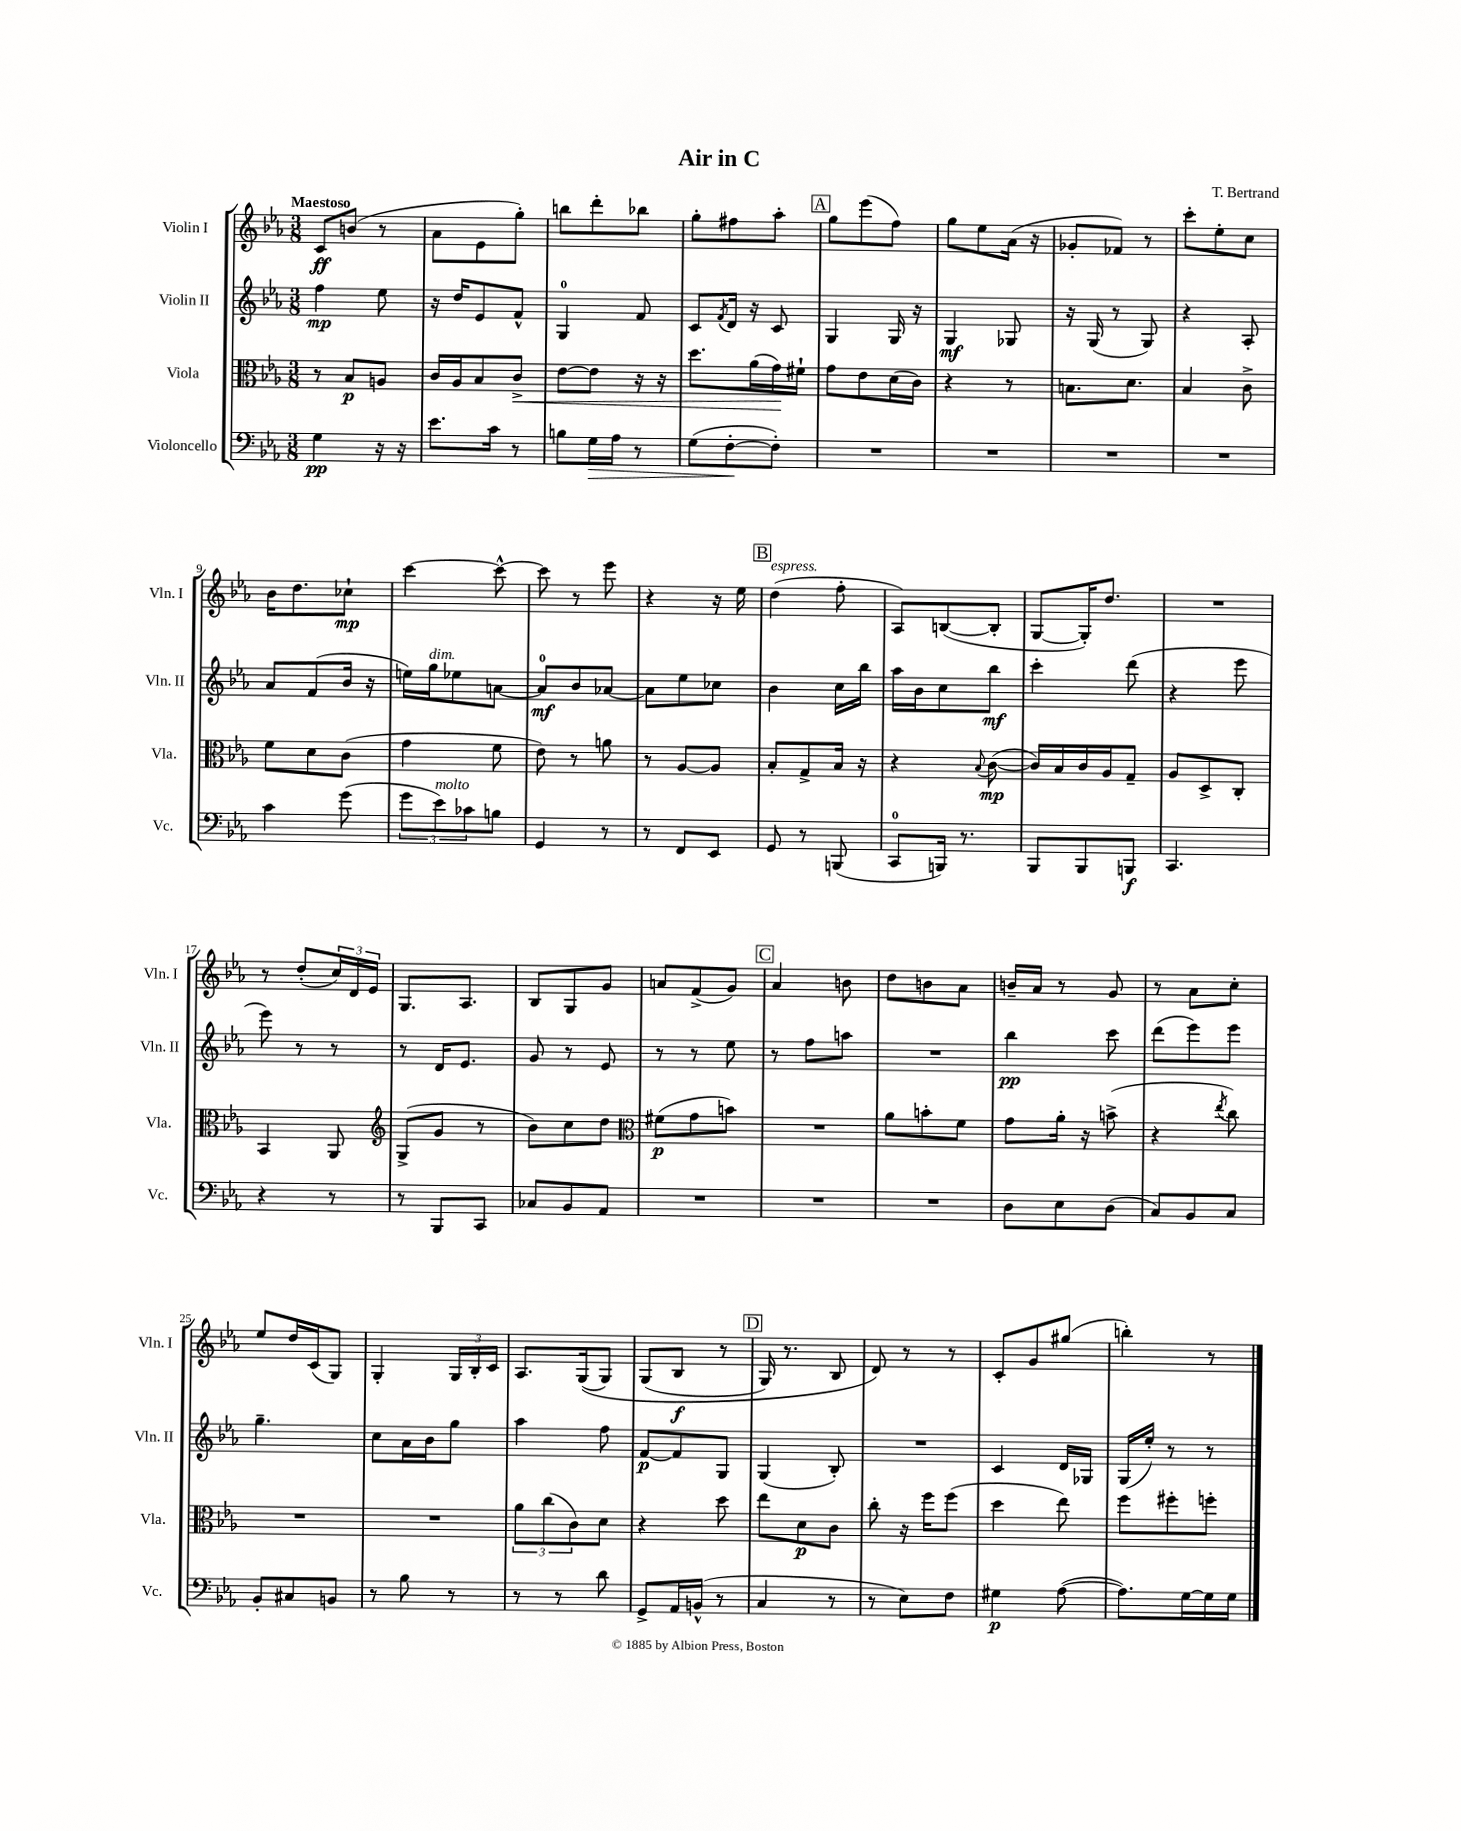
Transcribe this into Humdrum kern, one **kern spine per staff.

**kern	**kern	**kern	**kern
*staff4	*staff3	*staff2	*staff1
*clefF4	*clefC3	*clefG2	*clefG2
*k[b-e-a-]	*k[b-e-a-]	*k[b-e-a-]	*k[b-e-a-]
*M3/8	*M3/8	*M3/8	*M3/8
4G	8r	4ff	8c
.	8B-	.	(8b
16r	8A	8ee-	8r
16r	.	.	.
=	=	=	=
8.e-	16c	16r	8a-
.	16A-	16dd	.
.	8B-	8e-	8e-
16c	.	.	.
8r	8c^	8f^^	8gg')
=	=	=	=
8B	[8e-	4G	8bb
16G	8e-]	.	8ddd'
16A-	.	.	.
8r	16r	8f	8bb-
.	16r	.	.
=	=	=	=
(8G	8.dd	8c	8gg'
.	.	8qf	.
[8F'	.	16d	8ff#
.	(16a-	16r	.
8F'])	16g)	8c	8aa-'
.	16f#`	.	.
=	=	=	=
4.r	8g	4G	8gg
.	8e-	.	(8eee-
.	(16d	16G	8ff)
.	16c)	16r	.
=	=	=	=
4.r	4r	4G	8gg
.	.	.	8ee-
.	8r	8G-	(16a-
.	.	.	16r
=	=	=	=
4.r	8.B	16r	8g-'
.	.	(16G	.
.	.	8r	8f-)
.	8.d	.	.
.	.	8G)	8r
=	=	=	=
4.r	4B-	4r	8ccc'
.	.	.	8ee-'
.	8c^	8A-'	8cc
=	=	=	=
4c	8f	8a-	16b-
.	.	.	8.dd
.	8d	(8f	.
(8g	(8c	16b-	8cc-`
.	.	16r	.
=	=	=	=
12g	4g	16ee)	[4ccc
.	.	16gg	.
12e-)	.	.	.
.	.	8ee-	.
12c-	.	.	.
8B	8f	[8a	8ccc^^_
=	=	=	=
4GG	8e-)	8a]	8ccc]
.	8r	8b-	8r
8r	8a	[8a-	8eee-
=	=	=	=
8r	8r	8a-]	4r
8FF	[8A-	8ee-	.
8EE-	8A-]	8cc-	16r
.	.	.	16ee-
=	=	=	=
8GG	8B-'	4b-	(4dd
8r	8G^	.	.
(8BBB	16B-	16cc	8ff'
.	16r	16bb-	.
=	=	=	=
8CC	4r	16aa-	8A-)
.	.	16b-	.
16BBB)	.	8cc	([8B
8.r	.	.	.
.	8qqB-	.	.
.	([8c	8bb-	8B']
=	=	=	=
8BBB-	16c])	4ccc'	[8G
.	16B-	.	.
8BBB-	16c	.	16G'])
.	16A-	.	8.dd
8BBB	8G~	(8ddd	.
=	=	=	=
4.CC	8A-	4r	4.r
.	8D^	.	.
.	8C'	8eee-	.
=	=	=	=
4r	4BB-	8eee-)	8r
.	.	8r	(8dd'
8r	8AA-	8r	24cc)
.	.	.	24d
.	.	.	24e-
=	=	=	=
*	*clefG2	*	*
8r	(8G^	8r	8.G
8BBB-	8g	16d	.
.	.	8.e-	8.A-
8CC	8r	.	.
=	=	=	=
8C-	8b-)	8g	8B-
8BB-	8cc	8r	8G
8AA-	8dd	8e-	8g
=	=	=	=
*	*clefC3	*	*
4.r	(8f#	8r	8a
.	8g	8r	(8f^
.	8b)	8ee-	8g)
=	=	=	=
4.r	4.r	8r	4a-
.	.	8ff	.
.	.	8aa	8b
=	=	=	=
4.r	8a-	4.r	8dd
.	8b'	.	8b
.	8f	.	8a-
=	=	=	=
8D	8g	4bb-	16b~
.	.	.	16a-
8E-	16a-'	.	8r
.	16r	.	.
(8D	(8b^	8ccc	8g
=	=	=	=
8C)	4r	(8ddd	8r
8BB-	.	8eee-)	8a-
.	8qee-	.	.
8C	8cc)	8eee-	8cc'
=	=	=	=
8BB-'	4.r	4.gg~	8ee-
8C#	.	.	16dd
.	.	.	(16c
8BB	.	.	8G)
=	=	=	=
8r	4.r	8cc	4G'
8B-	.	16a-	.
.	.	16b-	.
8r	.	8gg	24G
.	.	.	24B-'
.	.	.	24c
=	=	=	=
8r	12a-	4aa-	8.A-
.	(12cc	.	.
8r	.	.	.
.	12c)	.	.
.	.	.	&((16G
8d	8d	8ff	8G)
=	=	=	=
8GG^	4r	[8f	(8G
16AA-	.	8f]	8B-
(16BB^^	.	.	.
8r	8dd	8G	8r
=	=	=	=
4C	8ee-	(4G	16G)
.	.	.	8.r
.	8d	.	.
8r	8c	8B-')	8B-
=	=	=	=
8r	8cc'	4.r	8d&)
8E-)	16r	.	8r
.	16ff	.	.
8F	(8ff	.	8r
=	=	=	=
4G#	4dd	4c	8c'
.	.	.	8g
([8A-	8ee-)	16d	(8gg#
.	.	16G-	.
=	=	=	=
8.A-])	8ff	(16G	4bb')
.	.	16ee-')	.
.	8ff#'	8r	.
[16G	.	.	.
16G]	8ff'	8r	8r
16G	.	.	.
==	==	==	==
*-	*-	*-	*-
